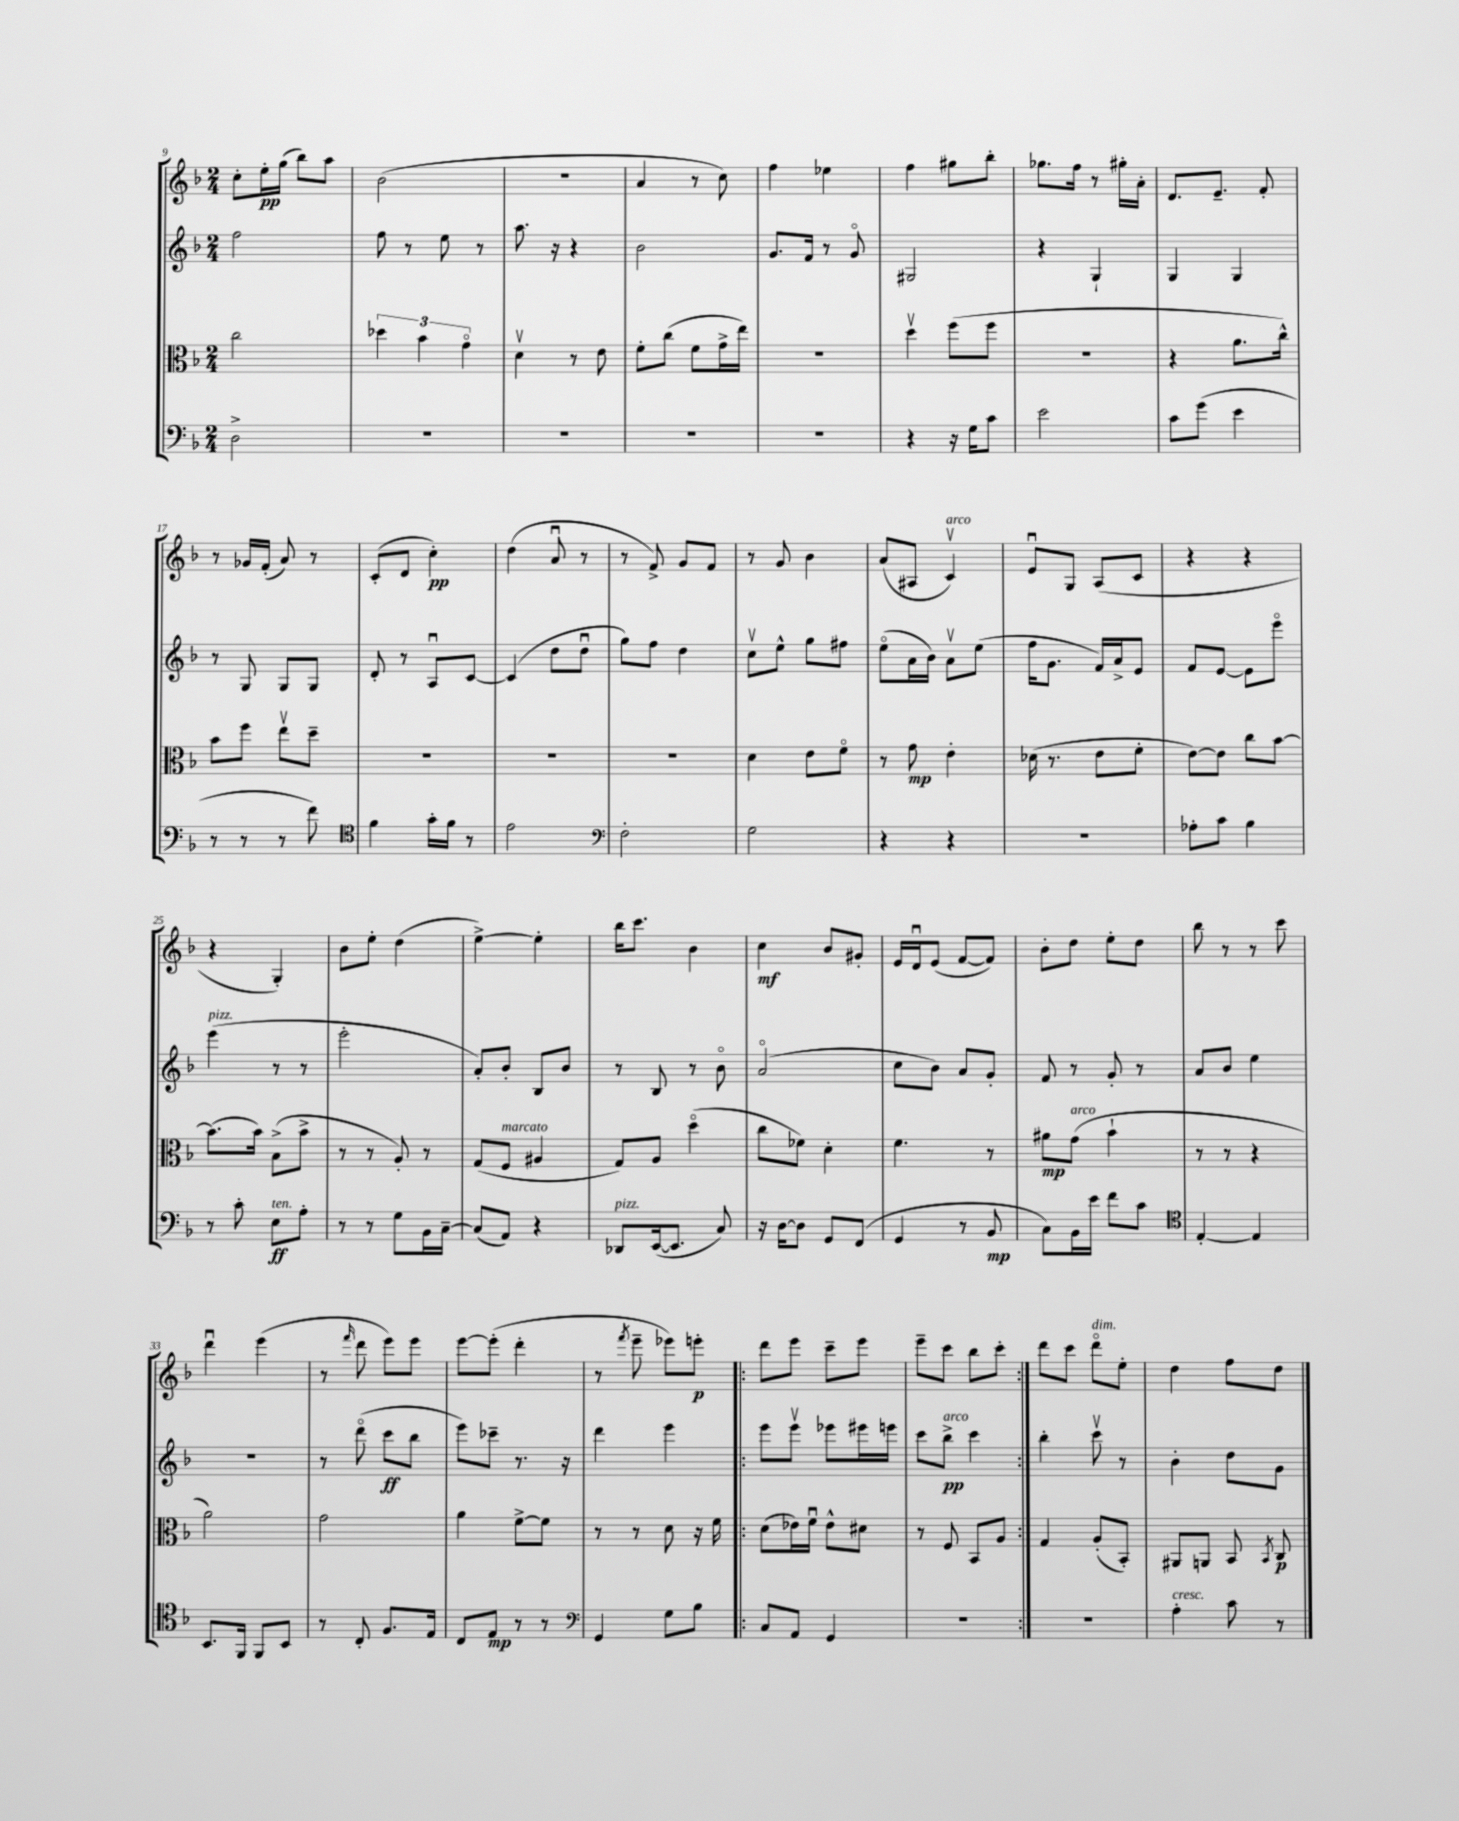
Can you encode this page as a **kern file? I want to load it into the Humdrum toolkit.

**kern	**kern	**kern	**kern
*staff4	*staff3	*staff2	*staff1
*clefF4	*clefC3	*clefG2	*clefG2
*k[b-]	*k[b-]	*k[b-]	*k[b-]
*M2/4	*M2/4	*M2/4	*M2/4
2D^\	2cc\	2ff\	8cc'\L
.	.	.	16ee'\L
.	.	.	(16gg\JJ
.	.	.	8bb-\L)
.	.	.	8aa\J
=	=	=	=
2r	6dd-\	8ff\	(2b-\
.	.	8r	.
.	6b-\	.	.
.	.	8ee\	.
.	6go\	.	.
.	.	8r	.
=	=	=	=
2r	4dv\	8.aa\	2r
.	.	16r	.
.	8r	4r	.
.	8e\	.	.
=	=	=	=
2r	8f'\L	2b-\	4a/
.	(8cc\J	.	.
.	8f\L	.	8r
.	16g^\L	.	8cc\)
.	16ee\JJ)	.	.
=	=	=	=
2r	2r	8.g/L	4ff\
.	.	16f/Jk	.
.	.	8r	4ee-\
.	.	8go/	.
=	=	=	=
4r	4ddv\	2G#/	4ff\
16r	(8ff\L	.	8gg#\L
16G\LK	.	.	.
8c\J	8ff\J	.	8bb-'\J
=	=	=	=
2e\	2r	4r	8.gg-\L
.	.	.	16ff\Jk
.	.	4G`/	8r
.	.	.	16gg#'\LL
.	.	.	16a'\JJ
=	=	=	=
8c\L	4r	4G/	8.d/L
(8g\J	.	.	.
.	.	.	8.e~/J
4e\	8.a\L	4G/	.
.	.	.	8f'/
.	16cc^^\Jk)	.	.
=	=	=	=
8r	8b-\L	8r	8r
8r	8ff\J	8G/	16g-/LL
.	.	.	(16f'/JJ
8r	8eev\L	8G/L	8a/)
8f\)	8dd~\J	8G/J	8r
=	=	=	=
*clefC4	*	*	*
4f\	2r	8d'/	(8c'/L
.	.	8r	8d/J
16g'\LL	.	8Au/L	4cc'\)
16f\JJ	.	.	.
8r	.	[8c/J	.
=	=	=	=
2e\	2r	(4c/]	(4dd\
.	.	8dd\L	8au/
.	.	8ddu\J	8r
=	=	=	=
*clefF4	*	*	*
2F'\	2r	8gg\L)	8r
.	.	8ff\J	8f^/)
.	.	4dd\	8g/L
.	.	.	8f/J
=	=	=	=
2G\	4d\	8ccv\L	8r
.	.	8ee^^\J	8g/
.	8e\L	8gg\L	4b-\
.	8fo\J	8ff#\J	.
=	=	=	=
4r	8r	(8eeo\L	(8a/L
.	8g\	16a\L	8A#/J
.	.	16b-\JJ)	.
4r	4e'\	8av\L	4cv/)
.	.	(8ee\J	.
=	=	=	=
2r	(16d-\	16ff\LK	8eu/L
.	8.r	8.g\J	.
.	.	.	8G/J
.	8e\L	16f/LL)	(8A/L
.	.	16a^/J	.
.	8f'\J	8e/J	8c/J
=	=	=	=
8A-'\L	[8e\L)	8f/L	4r
8c\J	8e\]J	[8e/J	.
4B-\	8cc\L	8e\]L	4r
.	[8b-\J	8eeeo\J	.
=	=	=	=
8r	(8.b-\]L	(4eee\	4r
8c'\	.	.	.
.	16b-\Jk)	.	.
8E\L	(8B-^\L	8r	4G'/)
8A'\J	8b-^\J	8r	.
=	=	=	=
8r	8r	2eee'\	8b-\L
8r	8r	.	8ee'\J
8G\L	8A'/)	.	(4dd\
16BB-\L	8r	.	.
[16C~\JJ	.	.	.
=	=	=	=
(8C/]L	(8G/L	8a'/L)	[4ee^\)
8AA/J)	8F/J	8b-'/J	.
4r	4A#/	8B-/L	4ee'\]
.	.	8b-/J	.
=	=	=	=
8DD-/L	8G/L)	8r	16bb-\LK
.	.	.	8.ccc\J
([16EE/k	8A/J	8B-/	.
8.EE/]J	.	.	.
.	(4ddo\	8r	4b-\
8C/)	.	8b-o\	.
=	=	=	=
16r	8cc\L	(2ao/	4cc\
[16D\LK	.	.	.
8D\]J	8f-\J)	.	.
8GG/L	4d'\	.	8b-/L
(8FF/J	.	.	8g#'/J
=	=	=	=
4GG/	4.f\	8cc\L	16e/LL
.	.	.	16du/J
.	.	8b-\J)	(8e/J
8r	.	8a/L	[8f/L
8BB-/	8r	8g'/J	8f/]J)
=	=	=	=
8C\L)	8a#\L	8f/	8b-'\L
16BB-\L	(8g\J	8r	8dd\J
16e\JJ	.	.	.
8f\L	4b-`\	8g'/	8ee'\L
8c\J	.	8r	8dd\J
=	=	=	=
*clefC4	*	*	*
[4E'/	8r	8a/L	8bb-\
.	8r	8b-/J	8r
4E/]	4r	4ee\	8r
.	.	.	8ccc\
=	=	=	=
8.BB-/L	2a\)	2r	4dddu\
16FF/Jk	.	.	.
8FF/L	.	.	(4eee\
8BB-/J	.	.	.
=	=	=	=
8r	2g\	8r	8r
.	.	.	16qqfff/
8C'/	.	(8dddo\	8ddd\
8.F/L	.	8ccc\L	8eee\L)
.	.	8bb-\J	8eee\J
16E/Jk	.	.	.
=	=	=	=
8C/L	4a\	8eee\L)	[8eee\L
8E/J	.	8ccc-~\J	(8eee'\]J
8r	[8f^\L	8.r	4ddd'\
8r	8f\]J	.	.
.	.	16r	.
=	=	=	=
*clefF4	*	*	*
4GG/	8r	4ddd\	8r
.	.	.	8qfff/
.	8r	.	8eee~\
8G\L	8d\	4eee\	8eee-\L)
8B-\J	16r	.	8eee'\J
.	16f\	.	.
=!|:	=!|:	=!|:	=!|:
8C/L	(8d\L	8eee\L	8ddd\L
8AA/J	16e-\L)	8eeev\J	8eee\J
.	16fu\JJ	.	.
4GG/	8e-^^\L	8eee-\L	8ccc~\L
.	8d#\J	16eee#\L	8eee\J
.	.	16eee\JJ	.
=	=	=	=
2r	8r	8ccc\L	8eee~\L
.	8F/	8bb-^\J	8ccc\J
.	8BB-/L	4ccc\	8bb-\L
.	8A/J	.	8ccc'\J
=:|!	=:|!	=:|!	=:|!
2r	4G/	4bb-'\	8ddd\L
.	.	.	8ccc\J
.	(8A'/L	8cccv\	8dddo\L
.	8BB-'/J)	8r	8ee'\J
=	=	=	=
4A'\	8AA#/L	4b-'\	4dd\
.	8AA/J	.	.
8c\	8BB-/	8dd\L	8ff\L
.	8qBB-/	.	.
8r	8C/	8g\J	8dd\J
==	==	==	==
*-	*-	*-	*-
